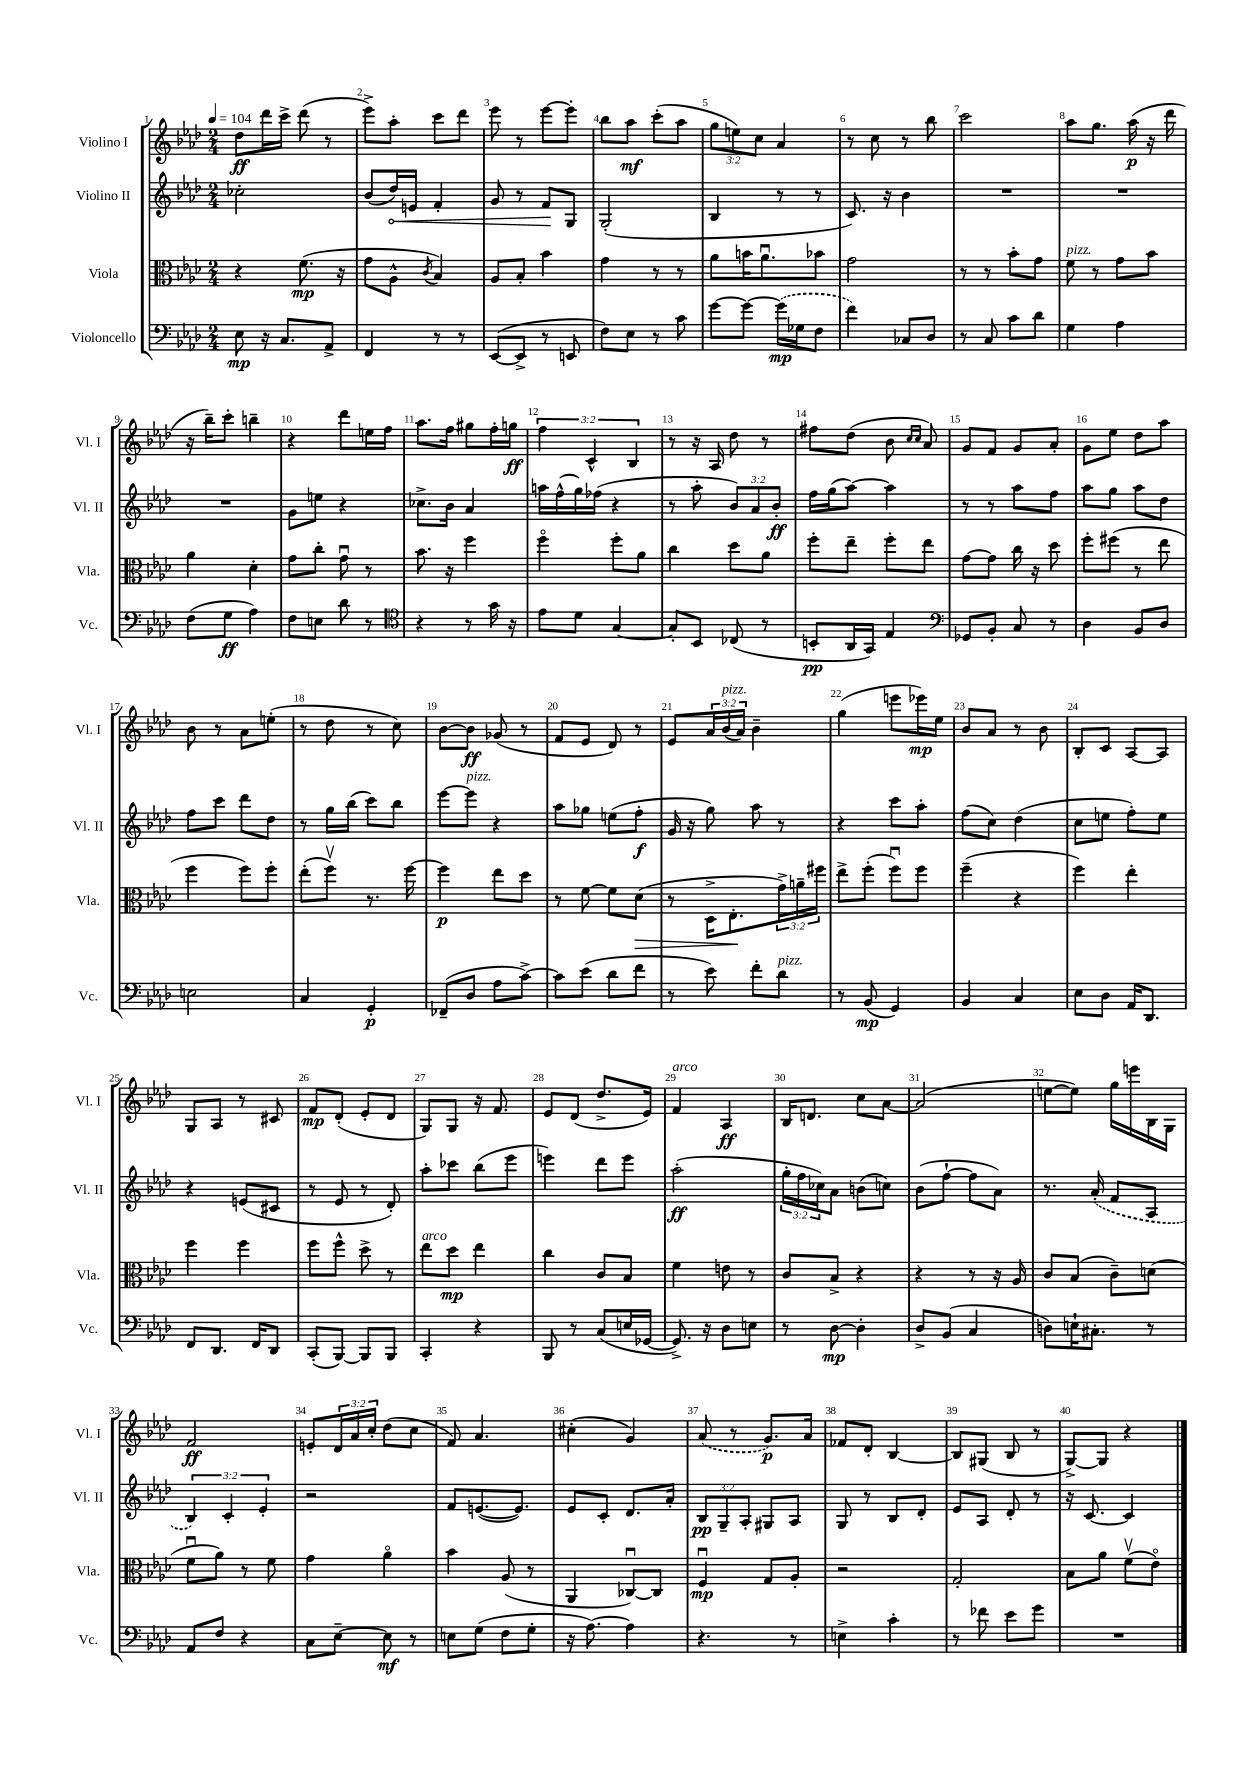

**kern	**kern	**kern	**kern
*staff4	*staff3	*staff2	*staff1
*clefF4	*clefC3	*clefG2	*clefG2
*k[b-e-a-d-]	*k[b-e-a-d-]	*k[b-e-a-d-]	*k[b-e-a-d-]
*M2/4	*M2/4	*M2/4	*M2/4
*MM104	*MM104	*MM104	*MM104
8E-\	4r	2cc-'\	8dd-\L
16r	.	.	16ddd-\L
8.C/L	.	.	16ccc^\JJ
.	(8.f\	.	(8ddd-\
8AA-^/J	.	.	8r
.	16r	.	.
=	=	=	=
4FF/	8g\L	(8b-/L	8eee-^\L)
.	8A-^^\J	16dd-/L)	8aa-'\J
.	.	16e/JJ	.
.	8qc/	.	.
8r	4B-/)	4f'/	8ccc\L
8r	.	.	8ddd-\J
=	=	=	=
([8EE-/L	8A-/L	8g/	8eee-\
8EE-^/]J	8B-'/J	8r	8r
8r	4b-\	8f/L	[8eee-\L
8EE/	.	8G/J	8eee-'\]J
=	=	=	=
8F\L)	4g\	(2G'/	8bb-\L
8E-\J	.	.	8aa-\J
8r	8r	.	(8ccc'\L
8c\	8r	.	8aa-\J
=	=	=	=
[8g\L	8a-\L	4B-/	12gg\L
.	.	.	12ee\)
8g\_J	16b\K	.	.
.	.	.	12cc\J
.	8.a-u\	.	.
(16g\]LL	.	8r	4a-/
16G-\J	.	.	.
8F\J	8b-\J	8r	.
=	=	=	=
4f\)	2g\	8.c/)	8r
.	.	.	8cc\
.	.	16r	.
8C-/L	.	4b-\	8r
8D-/J	.	.	8bb-\
=	=	=	=
8r	8r	2r	2ccc\
8C/	8r	.	.
8c\L	8b-'\L	.	.
8d-\J	8g\J	.	.
=	=	=	=
4G\	8f\	2r	8aa-\L
.	8r	.	8.gg\J
4A-\	8g\L	.	.
.	.	.	(16aa-\
.	8b-\J	.	16r
.	.	.	16ddd-\
=	=	=	=
(8F\L	4a-\	2r	16r
.	.	.	16bb-~\LK)
8G\J	.	.	8ccc'\J
4A-\)	4d-'\	.	4bb~\
=	=	=	=
8F\L	8g\L	8g\L	4r
8E\J	8cc'\J	8ee\J	.
8d-\	8gu\	4r	8ddd-\L
8r	8r	.	16ee\L
.	.	.	16ff\JJ
=	=	=	=
*clefC4	*	*	*
4r	8.b-\	8.cc-^\L	8.aa-\L
.	16r	16b-\Jk	16ff\Jk
8r	4ff\	4a-/	8gg#\L
16g\	.	.	16ff'\L
16r	.	.	16gg\JJ
=	=	=	=
8e-\L	4ffo\	16aa\LL	6ff\
.	.	(16ff^^\	.
8d-\J	.	16gg\)	.
.	.	.	6c^^/
.	.	(16ff-\JJ	.
[4G/	8ff'\L	4r	.
.	.	.	6B-/
.	8a-\J	.	.
=	=	=	=
8G'/]L	4cc\	8r	8r
8BB-/J	.	8aa-'\	16r
.	.	.	16A-/
(8C-/	8dd-\L	12b-/L)	8dd-\
.	.	12a-/	.
8r	8a-\J	.	8r
.	.	12b-'/J	.
=	=	=	=
8BB'/L	8ff'\L	16ff\LL	8ff#\L
.	.	(16gg\J	.
16AA-/L	8ee-~\J	[8aa-\J)	(8dd-\J
16GG/JJ)	.	.	.
4E-/	8ff'\L	4aa-\]	8b-\
.	.	.	16qqcc/LL
.	.	.	16qqcc/JJ
.	8ee-\J	.	8a-/)
=	=	=	=
*clefF4	*	*	*
8GG-/L	[8g\L	8r	8g/L
8BB-'/J	8g\]J	8r	8f/J
8C/	16cc\	8aa-\L	8g/L
.	16r	.	.
8r	8dd-\	8ff\J	8a-'/J
=	=	=	=
4D-\	8ff'\L	8aa-\L	8g\L
.	(8ff#\J	8gg\J	8ee-\J
8BB-/L	8r	8aa-\L	8dd-\L
8D-/J	8ee-\	8dd-\J	8aa-\J
=	=	=	=
2E\	4ff\	8ff\L	8b-\
.	.	8ccc\J	8r
.	8ff\L)	8ddd-\L	8a-\L
.	8ff'\J	8dd-\J	(8ee'\J
=	=	=	=
4C/	(8ee-'\L	8r	8r
.	8ffv\J)	16gg\LL	8dd-\
.	.	(16bb-\JJ	.
4GG'/	8.r	8ccc\L)	8r
.	.	8bb-\J	8cc\)
.	[16ff\	.	.
=	=	=	=
(8FF-~/L	4ff\]	[8eee-\L	[8b-\L
8D-/J	.	8eee-\]J	8b-\]J
8A-\L	8ee-\L	4r	(8g-/
[8c^\J)	8dd-\J	.	8r
=	=	=	=
8c\]L	8r	8aa-\L	8f/L
(8e-\J	[8f\	8gg-\J	8e-/J
8d-\L	8f\]L	(8ee\L	8d-/)
8f\J	(8d-\J	8ff'\J	8r
=	=	=	=
8r	8r	16g/	8e-/L
.	.	16r	.
8e-\)	16D-^\LK	8gg\)	24a-/L
.	.	.	(24b-/
.	8.E-'\	.	.
.	.	.	24a-/JJ)
8f'\L	.	8aa-\	4b-~\
8d-\J	24g^\L)	8r	.
.	24a~\	.	.
.	24ff#\JJ	.	.
=	=	=	=
8r	8ee-^\L	4r	(4gg\
(8BB-/	(8ff'\J	.	.
4GG/)	8ffu\L)	8ccc\L	8eee\L
.	8ff\J	8aa-'\J	16eee-\L)
.	.	.	16ee-\JJ
=	=	=	=
4BB-/	(4ff~\	(8ff\L	8b-/L
.	.	8cc\J)	8a-/J
4C/	4r	(4dd-\	8r
.	.	.	8b-\
=	=	=	=
8E-\L	4ff\)	8cc\L	8B-'/L
8D-\J	.	8ee\J	8c/J
16AA-/LK	4ee-'\	8ff'\L)	[8A-/L
8.DD-/J	.	.	.
.	.	8ee\J	8A-/]J
=	=	=	=
8FF/L	4ff\	4r	8G/L
8.DD-/J	.	.	8A-/J
.	4ff\	(8e/L	8r
16FF/LK	.	.	.
8DD-/J	.	8c#/J	8c#/
=	=	=	=
(8CC'/L	8ff\L	8r	8f/L
[8BBB-/J)	8ff^^\J	8e-/	(8d-'/J
8BBB-/]L	8dd-^\	8r	8e-'/L
8BBB-/J	8r	8d-'/)	8d-/J
=	=	=	=
4CC'/	8ee-\L	8aa-'\L	8G/L)
.	8dd-\J	8ccc-\J	8G/J
4r	4ee-\	(8bb-\L	16r
.	.	.	8.f/
.	.	8eee-\J	.
=	=	=	=
8BBB-/	4cc\	4eee\)	8e-/L
8r	.	.	(8d-/J
(8C/L	8c/L	8ddd-\L	8.dd-^/L
16E/L	8B-/J	8eee\J	.
[16GG-/JJ	.	.	16e-/Jk)
=	=	=	=
8.GG-^/])	4f\	(2aa-'\	4f/
16r	.	.	.
8D-\L	8e\	.	4A-/
8E\J	8r	.	.
=	=	=	=
8r	8c/L	24gg'\LL	16B-/LK
.	.	24ff\	.
.	.	.	8.d/J
.	.	24cc-\J)	.
[8D-\	8B-^/J	8a-\J	.
4D-'\]	4r	(8b\L	8cc\L
.	.	8cc\J)	[8a-\J
=	=	=	=
8D-^/L	4r	(8b-\L	(2a-/]
(8BB-/J	.	[8ff`\J	.
4C/	8r	8ff\]L	.
.	16r	8a-\J)	.
.	16A-/	.	.
=	=	=	=
8D\L)	8c/L	8.r	[8ee\L
16E`\K	(8B-/J	.	8ee\]J)
8.C#'\J	.	(16a-'/	.
.	8c~\L)	8f/L	16gg\LL
.	.	.	16eee\
8r	(8d\J	8A-/J	16B-\
.	.	.	16G\JJ
=	=	=	=
8AA-/L	8fu\L	6B-/)	2f/
8F/J	8a-\J)	.	.
.	.	6c'/	.
4r	8r	.	.
.	.	6e-'/	.
.	8f\	.	.
=	=	=	=
8C\L	4g\	2r	8e'/L
[8E-~\J	.	.	24d-/L
.	.	.	24a-/
.	.	.	24cc'/JJ
8E-\]	4a-o\	.	(8dd-\L
8r	.	.	8cc\J
=	=	=	=
8E\L	4b-\	8f/L	8f/)
(8G\J	.	([8.e/	4.a-/
8F\L	(8A-/	.	.
.	.	8.e/]J)	.
8G'\J	8r	.	.
=	=	=	=
16r	4AA-/	8e-/L	(4cc#'\
[8.A-\)	.	.	.
.	.	8c'/J	.
4A-\]	[8C-u/L)	8.d-/L	4g/)
.	8C-/]J	.	.
.	.	16a-'/Jk	.
=	=	=	=
4.r	4Fu/	12B-/L	(8a-/
.	.	12G~/	.
.	.	.	8r
.	.	12A-'/J	.
.	8G/L	8G#/L	8.g/L)
8r	8A-'/J	8A-/J	.
.	.	.	16a-/Jk
=	=	=	=
4E^\	2r	8G/	8f-/L
.	.	8r	8d-'/J
4c'\	.	8B-/L	[4B-/
.	.	8d-'/J	.
=	=	=	=
8r	2G'/	8e-/L	8B-/]L
8f-\	.	8A-/J	(8G#/J
8e-\L	.	8d-'/	8B-/
8g\J	.	8r	8r
=	=	=	=
2r	8B-\L	16r	[8G^/L)
.	.	[8.c/	.
.	8a-\J	.	8G/]J
.	(8fv\L	4c/]	4r
.	8e-o\J)	.	.
==	==	==	==
*-	*-	*-	*-
